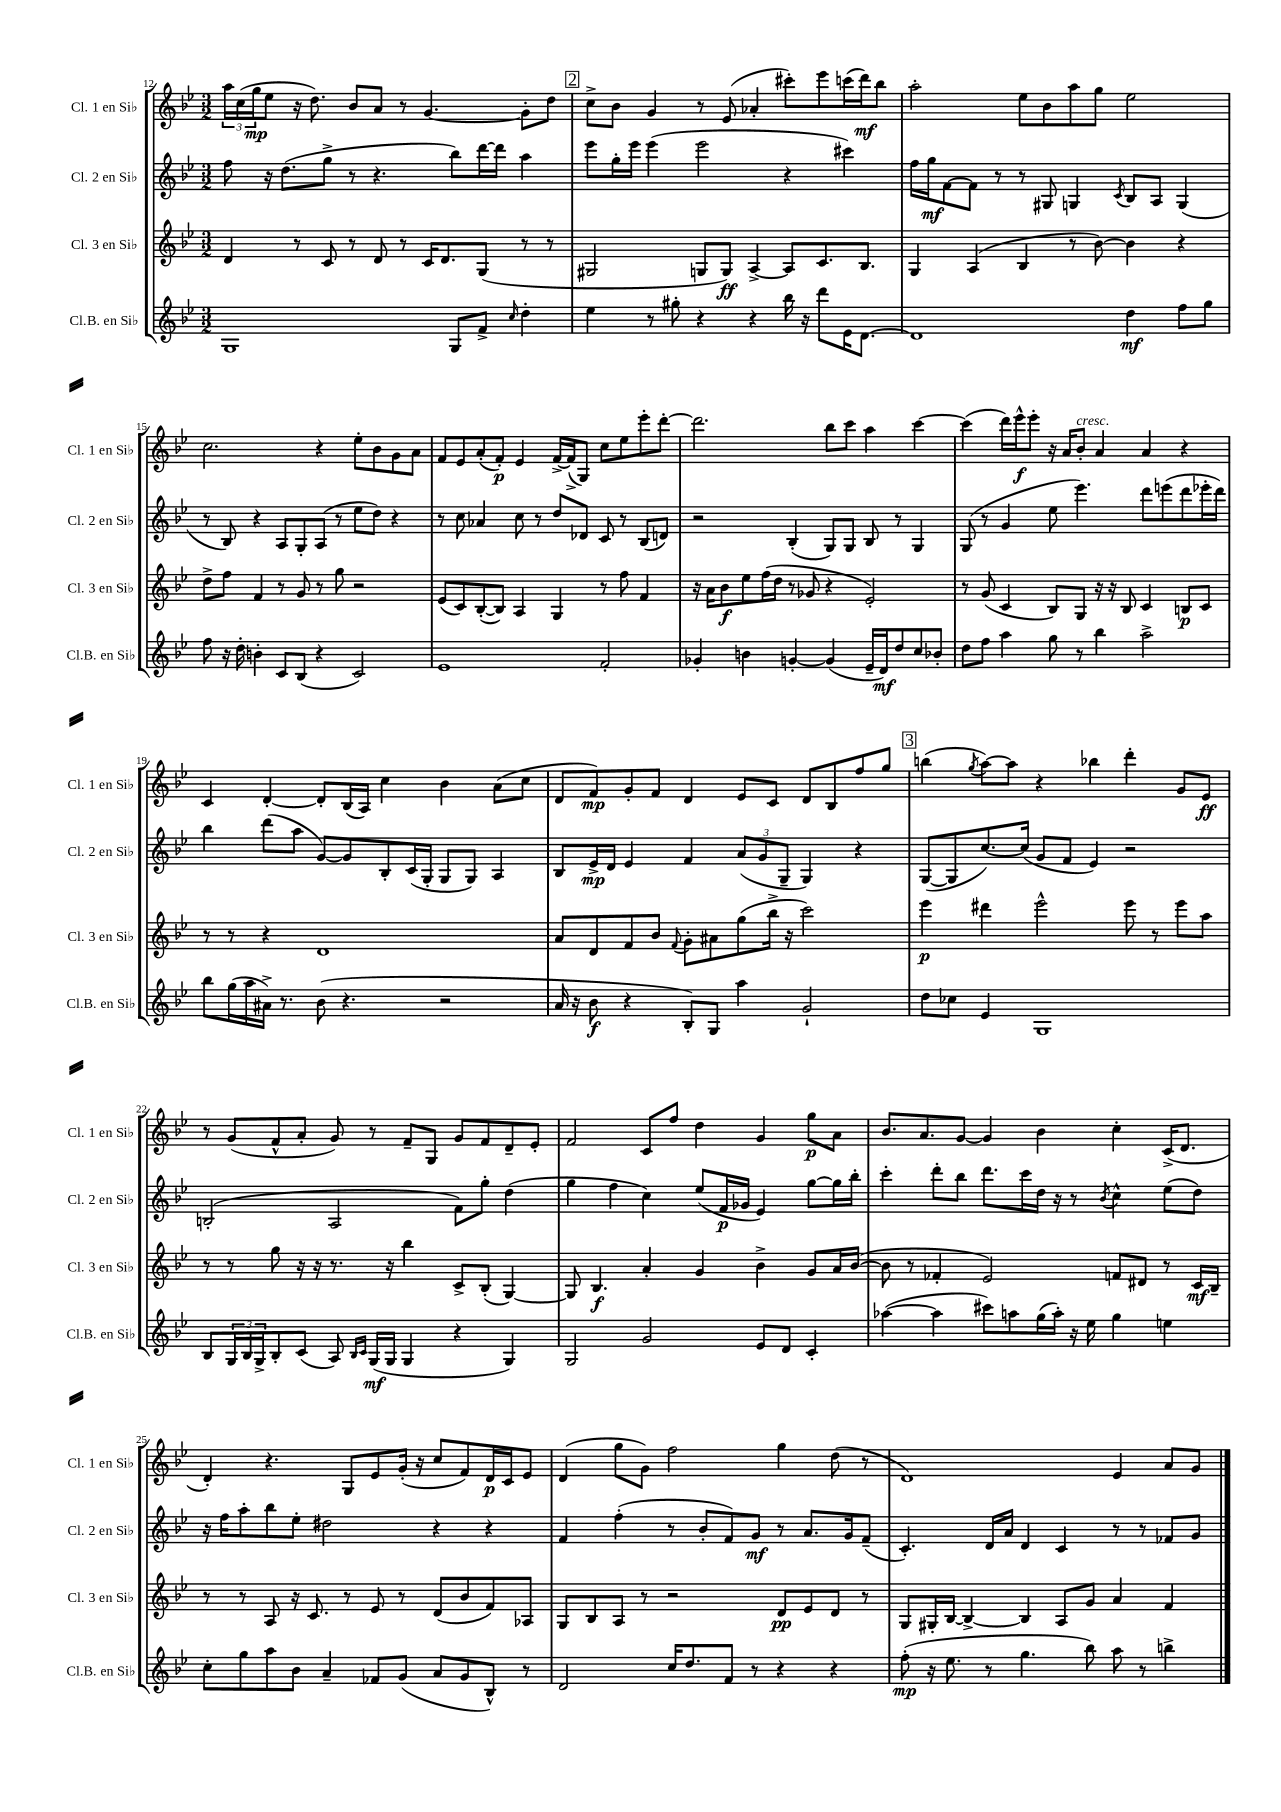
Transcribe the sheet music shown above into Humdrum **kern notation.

**kern	**kern	**kern	**kern
*staff4	*staff3	*staff2	*staff1
*clefG2	*clefG2	*clefG2	*clefG2
*k[b-e-]	*k[b-e-]	*k[b-e-]	*k[b-e-]
*M3/2	*M3/2	*M3/2	*M3/2
1G	4d	8ff	24aa
.	.	.	(24cc
.	.	.	24gg
.	.	16r	8ee-
.	.	(8.dd	.
.	8r	.	16r
.	.	.	8.dd)
.	8c	8gg^	.
.	8r	8r	8b-
.	8d	4.r	8a
.	8r	.	8r
.	16c	.	[4.g
.	8.d	.	.
8G	.	8bb-)	.
8f^	(8G	[16ddd	.
.	.	16ddd]	.
16qqcc	.	.	.
4dd'	8r	4aa	8g']
.	8r	.	8dd
=	=	=	=
4ee-	2G#	8eee-	8cc^
.	.	16gg'	8b-
.	.	16eee-	.
8r	.	(4eee-	4g
8gg#'	.	.	.
4r	8G	2eee-	8r
.	8G)	.	(8e-
4r	[4A^	.	4a-'
16bb-	8A]	4r	8ccc#')
16r	.	.	.
8ddd	8.c	.	8eee-
16e-	.	4ccc#)	(16ccc
[8.d	8.B-	.	16ddd)
.	.	.	8bb-
=	=	=	=
1d]	4G	16ff	2aa'
.	.	16gg	.
.	.	[8f	.
.	(4A	8f]	.
.	.	8r	.
.	4B-	8r	8ee-
.	.	8G#	8b-
.	8r	4G	8aa
.	[8b-)	.	8gg
.	.	8qc	.
4dd	4b-]	8B-	2ee-
.	.	8A	.
8ff	4r	(4G	.
8gg	.	.	.
=	=	=	=
8ff	8dd^	8r	2.cc
16r	8ff	8B-)	.
16dd'	.	.	.
4b'	4f	4r	.
8c	8r	8A	.
(8B-	8g	8G'	.
4r	8r	(8A	4r
.	8gg	8r	.
2c)	2r	8ee-	8ee-'
.	.	8dd)	8b-
.	.	4r	8g
.	.	.	8a
=	=	=	=
1e-	(8e-	8r	8f
.	8c)	8cc	8e-
.	([8B-'	4a-	(8a'
.	8B-])	.	8f')
.	4A	8cc	4e-
.	.	8r	.
.	4G	8dd	[16f^
.	.	.	(16f^]
.	.	8d-	8G)
2f'	8r	8c	8cc
.	8ff	8r	8ee-
.	4f	(8B-	8eee-'
.	.	8d)	[8ddd'
=	=	=	=
4g-'	16r	2r	2.ddd]
.	16a	.	.
.	8b-	.	.
4b	8ee-	.	.
.	(16ff	.	.
.	16dd	.	.
[4g'	8r	(4B-'	.
.	8g-	.	.
(4g]	4r	8G)	8bb-
.	.	8G	8ccc
16e-~	2e-')	8B-	4aa
16d)	.	.	.
8dd	.	8r	.
8cc	.	4G	[4ccc
8b-'	.	.	.
=	=	=	=
8dd	8r	(8G	(4ccc]
8ff	(8g	8r	.
4aa	4c	4g	16ddd)
.	.	.	16eee-^^
.	.	.	8eee-'
8gg	8B-)	8ee-	16r
.	.	.	16a
8r	8G	4.eee-)	8b-'
4bb-	16r	.	4a
.	16r	.	.
.	8B-	.	.
2aa^	4c	8ddd	4a
.	.	(8eee	.
.	8B	8ddd	4r
.	8c	16eee-'	.
.	.	16ddd)	.
=	=	=	=
8bb-	8r	4bb-	4c
(16gg	8r	.	.
16aa	.	.	.
16a#^)	4r	(8ddd	[4d'
8.r	.	.	.
.	.	8aa	.
(8b-	1d	[8g)	8d']
4.r	.	8g]	(16B-
.	.	.	16A)
.	.	8B-'	4cc
.	.	(16c	.
.	.	16G'	.
2r	.	8G	4b-
.	.	8G)	.
.	.	4A	(8a
.	.	.	8cc
=	=	=	=
16a	8a	8B-	8d
16r	.	.	.
8b-	8d	16e-^	8f)
.	.	16d	.
4r	8f	4e-	8g'
.	8b-	.	8f
.	8qqf	.	.
8B-')	8g'	4f	4d
8G	8a#	.	.
4aa	(8gg	(12a	8e-
.	.	12g	.
.	16bb-^	.	8c
.	.	12G~	.
.	16r	.	.
2g`	2ccc)	4G)	8d
.	.	.	8B-
.	.	4r	8ff
.	.	.	8gg
=	=	=	=
8dd	4eee-	([8G	(4bb
8cc-	.	8G]	.
.	.	.	8qgg
4e-	4ddd#	[8.cc)	[8aa)
.	.	.	8aa]
.	.	(16cc]	.
1G	2eee-^^	8g	4r
.	.	8f	.
.	.	4e-)	4bb-
.	8eee-	2r	4ddd'
.	8r	.	.
.	8eee-	.	8g
.	8aa	.	8e-
=	=	=	=
8B-	8r	(2B'	8r
24G	8r	.	(8g
24B-	.	.	.
24G^	.	.	.
8B-'	8gg	.	8f^^
(8c	16r	.	8a'
.	16r	.	.
8A)	8.r	2A	8g)
16qqB-	.	.	.
16qqc	.	.	.
(16G	.	.	8r
16G	16r	.	.
4G	4bb-	.	8f~
.	.	.	8G
4r	8c^	8f)	8g
.	(8B-'	8gg'	8f
4G)	[4G)	(4dd	8d~
.	.	.	8e-'
=	=	=	=
2G	8G]	4gg	2f
.	4.B-	.	.
.	.	4ff	.
2g	4a'	4cc)	8c
.	.	.	8ff
.	4g	(8ee-	4dd
.	.	16f	.
.	.	16g-	.
8e-	4b-^	4e-)	4g
8d	.	.	.
4c'	8g	[8gg	8gg
.	16a	16gg]	8a
.	([16b-	16bb-'	.
=	=	=	=
([4aa-	8b-]	4ccc'	8.b-
.	8r	.	.
.	.	.	8.a
4aa-]	4f-'	8ddd'	.
.	.	8bb-	[8g
8ccc#)	2e-)	8.ddd	4g]
8aa	.	.	.
.	.	16ccc	.
(16gg	.	16dd	4b-
16aa')	.	16r	.
16r	.	8r	.
16ee-	.	.	.
.	.	8qb-	.
4gg	8f	4cc^^	4cc'
.	8d#	.	.
4ee	8r	(8ee-	(16c^
.	.	.	8.d
.	16c	8dd)	.
.	16B-~	.	.
=	=	=	=
8cc'	8r	16r	4d')
.	.	16ff	.
8gg	8r	8aa'	.
8aa	8A	8bb-	4.r
8b-	16r	8ee-'	.
.	8.c	.	.
4a~	.	2dd#	.
.	8r	.	8G
8f-	8e-	.	8e-
(8g	8r	.	(16g'
.	.	.	16r
8a	(8d	4r	8cc
8g	8b-	.	8f)
8B-^^)	8f)	4r	16d
.	.	.	16c
8r	8A-	.	8e-
=	=	=	=
2d	8G	4f	(4d
.	8B-	.	.
.	8A	(4ff'	8gg
.	8r	.	8g)
16cc	2r	8r	2ff
8.dd	.	.	.
.	.	8b-'	.
8f	.	8f)	.
8r	.	8g	.
4r	8d	8r	4gg
.	8e-	8.a	.
4r	8d	.	(8dd
.	.	16g	.
.	8r	(8f~	8r
=	=	=	=
(8ff'	8G	4.c')	1d)
16r	16G#'	.	.
8.ee-	[16B-	.	.
.	4B-^_	.	.
8r	.	16d	.
.	.	16a	.
4.gg	4B-]	4d	.
.	8A	4c	.
8bb-)	8g	.	.
8aa	4a	8r	4e-
8r	.	8r	.
4bb^	4f	8f-	8a
.	.	8g	8g
==	==	==	==
*-	*-	*-	*-
